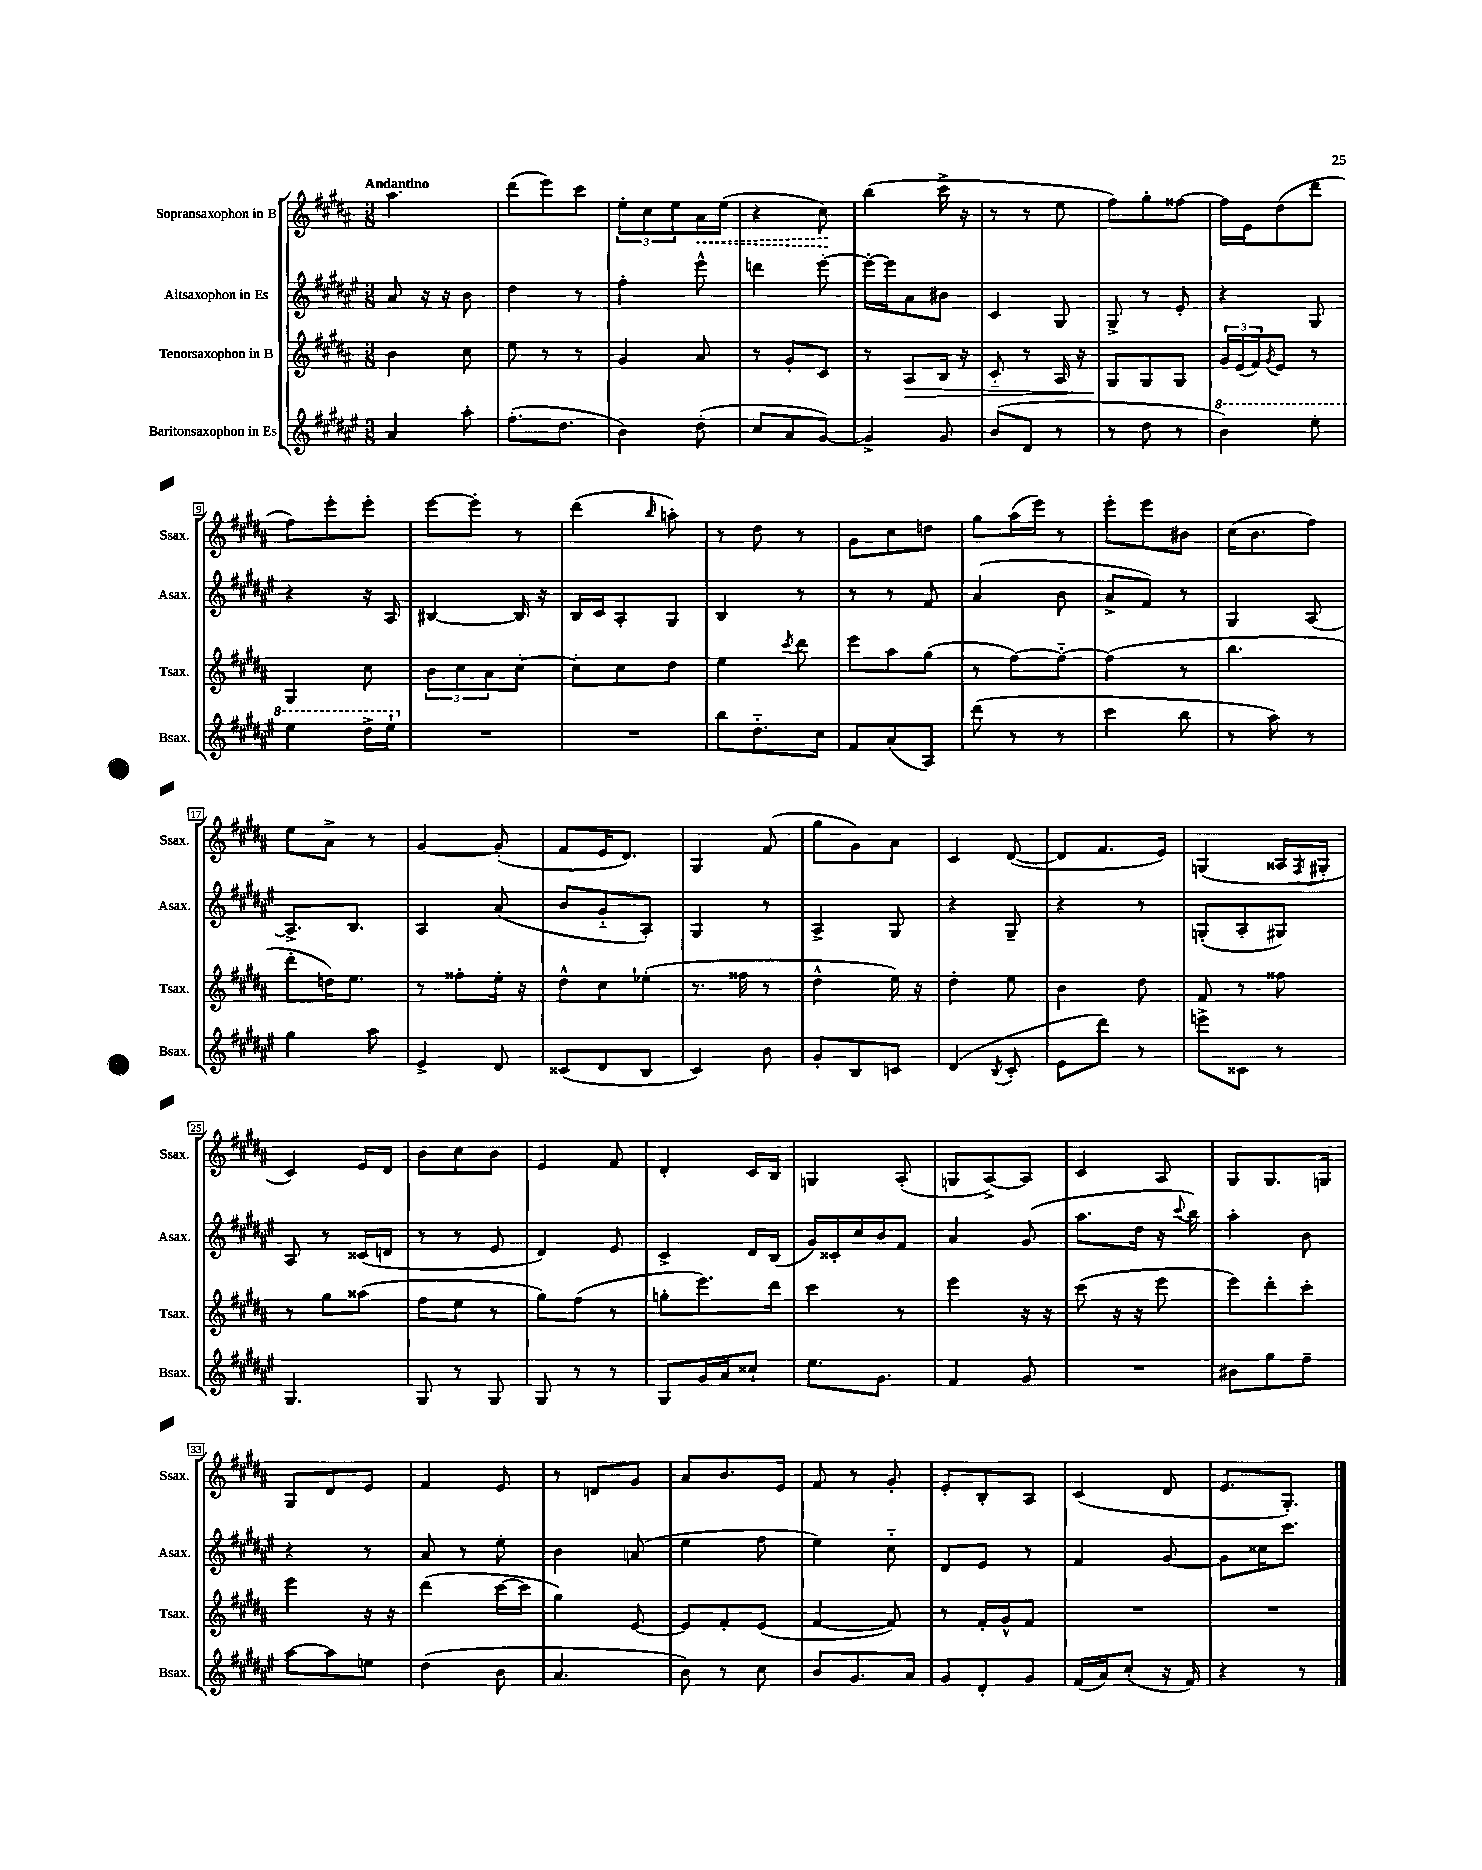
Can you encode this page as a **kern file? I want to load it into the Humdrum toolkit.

**kern	**kern	**kern	**kern
*staff4	*staff3	*staff2	*staff1
*clefG2	*clefG2	*clefG2	*clefG2
*k[f#c#g#d#a#e#]	*k[f#c#g#d#a#]	*k[f#c#g#d#a#e#]	*k[f#c#g#d#a#]
*M3/8	*M3/8	*M3/8	*M3/8
4a#	4b	8a#	4.aa#
.	.	16r	.
.	.	16r	.
8aa#'	8cc#	8b	.
=	=	=	=
(8.ff#'	8ee	4dd#	(8ddd#
.	8r	.	8eee)
8.dd#	.	.	.
.	8r	8r	8ccc#
=	=	=	=
4b)	4g#	4ff#'	12ee'
.	.	.	12cc#
.	.	.	12ee
(8dd#'	8a#	8eee#^^	16a#
.	.	.	(16ee
=	=	=	=
8cc#	8r	4ddd	4r
8a#	8g#'	.	.
[8g#)	8c#	[8eee#'	8cc#)
=	=	=	=
4g#^]	8r	16eee#'_	(4bb
.	.	16eee#]	.
.	8A#	8a#	.
8g#	16B	8b#	16ccc#^
.	16r	.	16r
=	=	=	=
(8b	8c#'~	4c#	8r
8d#	8r	.	8r
8r	16A#	8G#	8ee
.	16r	.	.
=	=	=	=
8r	8G#	8G#^	8ff#)
8dd#	8G#	8r	8gg#'
8r	8G#	8e#'	[8ff##
=	=	=	=
4bb)	24g#	4r	16ff##]
.	(24e	.	.
.	.	.	16e
.	24f#)	.	.
.	8qg#	.	.
.	8e	.	(8dd#
8eee#'	8r	8G#	8ddd#
=	=	=	=
4eee#	4G#	4r	8ff#)
.	.	.	8eee'
16ddd#^	8cc#	16r	8eee'
16eee#`	.	16A#	.
=	=	=	=
4.r	12b	[4B#	[8eee
.	12cc#	.	.
.	.	.	8eee']
.	12a#	.	.
.	[8cc#'	16B#]	8r
.	.	16r	.
=	=	=	=
4.r	8cc#']	16B	(4ddd#
.	.	16c#	.
.	8cc#	8A#'	.
.	.	.	16qqbb
.	8dd#	8G#	8aa')
=	=	=	=
8bb	4ee	4B	8r
8.dd#'~	.	.	8dd#
.	8qccc#	.	.
.	8ddd#	8r	8r
16cc#	.	.	.
=	=	=	=
8f#	8eee	8r	8g#
(8a#	8aa#	8r	8cc#
8A#)	(8gg#	8f#	8dd
=	=	=	=
(8ddd#	8r	(4a#	8gg#
8r	[8ff#)	.	(16aa#
.	.	.	16eee)
8r	8ff#'~_	8b	8r
=	=	=	=
4ccc#	(4ff#]	8a#^	8eee'
.	.	8f#)	8eee
8bb	8r	8r	8b#
=	=	=	=
8r	4.bb	4G#	(16cc#
.	.	.	8.b
8aa#)	.	.	.
8r	.	[8A#	8ff#)
=	=	=	=
4gg#	8ddd#'	8.A#^]	8ee
.	16dd)	.	8a#^
.	8.ee	8.B	.
8aa#	.	.	8r
=	=	=	=
4e#^	8r	4A#	[4g#
.	8ff##'	.	.
8d#	16ee'	(8a#	(8g#']
.	16r	.	.
=	=	=	=
(8c##	8dd#^^	8b	8f#
8d#	8cc#	8g#'~	16e
.	.	.	8.d#)
8B	(8ee-'	8A#')	.
=	=	=	=
4c#)	8.r	4G#	4G#
.	16ff##	.	.
8b	8r	8r	(8f#
=	=	=	=
8g#'	4dd#^^	4A#^	8gg#
8B	.	.	8g#)
8c	16ee)	8G#	8a#
.	16r	.	.
=	=	=	=
(4d#	4dd#'	4r	4c#
8qB	.	.	.
8c#'	8ee	8G#~	([8d#
=	=	=	=
8e#	4b	4r	8d#]
8ddd#)	.	.	8.f#
8r	8dd#	8r	.
.	.	.	16e)
=	=	=	=
8eee^	8f#	(8G'	(4G
8c##	8r	8A#'	.
8r	8ff##	8G#)	16A##
.	.	.	8qF#
.	.	.	16G#'
=	=	=	=
4.G#	8r	8A#	4c#)
.	8gg#	8r	.
.	(8aa##	(16c##	16e
.	.	16d	16d#
=	=	=	=
8G#	8ff#	8r	8b
8r	8ee	8r	8cc#
8G#	8r	8e#	8b
=	=	=	=
8G#	8gg#)	4d#)	4e
8r	(8ff#	.	.
8r	8r	8e#	8f#
=	=	=	=
8G#	8gg'	4c#^	4d#'
16g#	8.eee)	.	.
16a#	.	.	.
8cc##`	.	16d#	16c#
.	16ddd#	(16B	16B
=	=	=	=
8.ee#	4ccc#	16g#)	4G
.	.	16c##'	.
.	.	16cc#	.
8.g#	.	16b	.
.	8r	8f#	(8A#'
=	=	=	=
4f#	4eee	4a#	8G
.	.	.	[8A#^)
8g#	16r	(8g#	8A#]
.	16r	.	.
=	=	=	=
4.r	(8ccc#	8.aa#	4c#
.	16r	.	.
.	16r	16dd#	.
.	8eee	16r	8A#
.	.	8qqccc#	.
.	.	16bb)	.
=	=	=	=
8b#	8eee)	4aa#'	8G#
8gg#	8ddd#'	.	8.G#
8ff#~	8ccc#'	8b	.
.	.	.	16G
=	=	=	=
[8aa#	4eee	4r	8G#
8aa#]	.	.	8d#
8ee	16r	8r	8e
.	16r	.	.
=	=	=	=
(4dd#	(4ddd#	8a#	4f#
.	.	8r	.
8b	[16ccc#	8ee#'	8e
.	16ccc#]	.	.
=	=	=	=
4.a#	4gg#)	4b	8r
.	.	.	8d
.	[8e	(8a	8g#
=	=	=	=
8b)	8e]	4ee#	8a#
8r	8f#'	.	8.b
8cc#	(8e	8ff#	.
.	.	.	16e
=	=	=	=
8b	[4f#	4ee#)	8f#
8.g#	.	.	8r
.	8f#])	8cc#'~	8g#'
16a#	.	.	.
=	=	=	=
8g#	8r	8d#	8e'
8d#'	16f#'	8e#	8B'
.	16g#^^	.	.
8g#	8f#	8r	8A#
=	=	=	=
(16f#	4.r	4f#	(4c#
16a#)	.	.	.
(8cc#'	.	.	.
16r	.	[8g#	8d#
16f#)	.	.	.
=	=	=	=
4r	4.r	8g#]	8.e
.	.	16cc##	.
.	.	8.ccc#	8.G#')
8r	.	.	.
==	==	==	==
*-	*-	*-	*-
